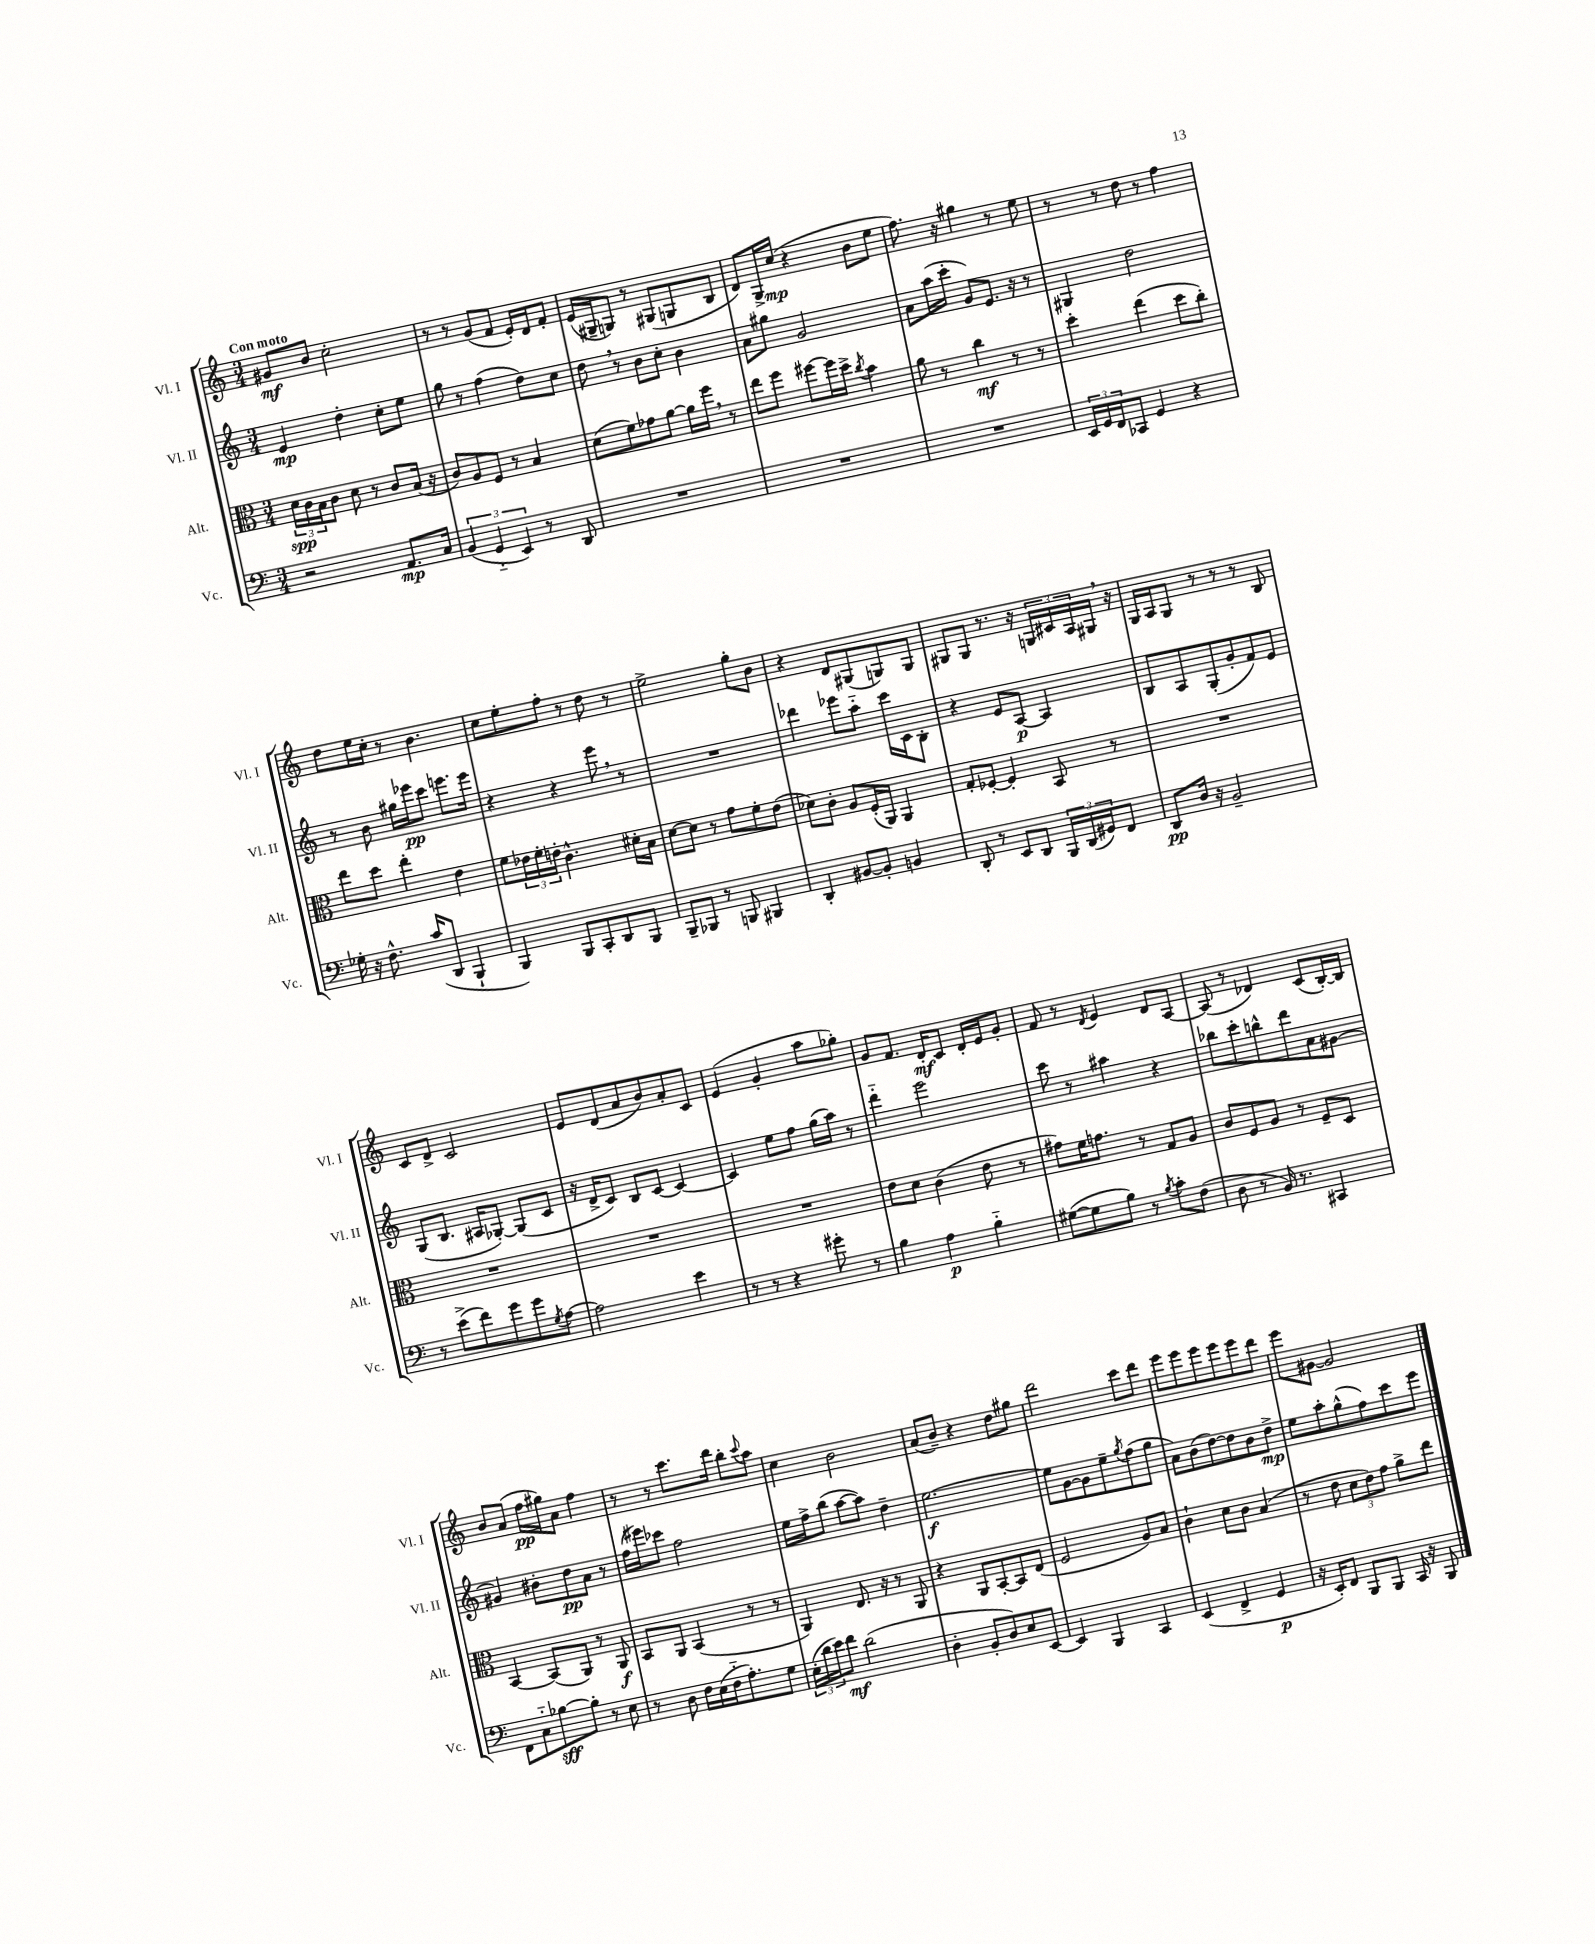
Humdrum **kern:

**kern	**dynam	**kern	**dynam	**kern	**dynam	**kern	**dynam
*part4	*part4	*part3	*part3	*part2	*part2	*part1	*part1
*staff4	*staff4	*staff3	*staff3	*staff2	*staff2	*staff1	*staff1
*I"Vc.	*	*I"Alt.	*	*I"Vl. II	*	*I"Vl. I	*
*I'Vc.	*	*I'Alt.	*	*I'Vl. II	*	*I'Vl. I	*
*clefF4	*	*clefC3	*	*clefG2	*	*clefG2	*
*k[]	*	*k[]	*	*k[]	*	*k[]	*
*M3/4	*	*M3/4	*	*M3/4	*	*M3/4	*
=1	=1	=1	=1	=1	=1	=1	=1
!	!	!	!	!	!	!LO:TX:a:B:t=Con moto	!
2r	.	24d\LL	spp	4e/	mp	8g#X/L	mf
.	.	24c\	.	.	.	.	.
.	.	24B\J	.	.	.	.	.
.	.	8c\J	.	.	.	8b/J	.
.	.	8d\	.	4dd'\	.	2cc'\	.
.	.	8r	.	.	.	.	.
8.AA/L	mp	8c/L	.	8cc'\L	.	.	.
.	.	(16B/Jk	.	8ee\J	.	.	.
16C/Jk	.	16r	.	.	.	.	.
=2	=2	=2	=2	=2	=2	=2	=2
(6BB/	.	8c/L)	.	8gg\	.	8r	.
.	.	8A/	.	8r	.	8r	.
6GG/	.	.	.	.	.	.	.
.	.	8F/J	.	(4ff\	.	(8g/L	.
6EE/)	.	.	.	.	.	.	.
.	.	8r	.	.	.	8f/J	.
8r	.	4B/	.	8dd\L)	.	16e'/LL)	.
.	.	.	.	.	.	16d/J	.
8DD/	.	.	.	8cc\J	.	8f'/J	.
=3	=3	=3	=3	=3	=3	=3	=3
2.r	.	(8d\L	.	8dd,\	.	(16e/LL	.
.	.	.	.	.	.	16G#X~/J	.
.	.	8f\)	.	8r	.	8Gn/J)	.
.	.	8g-X\	.	8b\L	.	8r	.
.	.	[8a\J	.	8cc'\J	.	(8G#X/L	.
.	.	16a\LL]	.	4b\	.	8Gn/	.
.	.	16ff,\JJ	.	.	.	.	.
.	.	8r	.	.	.	8B/J	.
=4	=4	=4	=4	=4	=4	=4	=4
2.r	.	8ee\L	.	8a\L	.	8d/L)	.
.	.	8ff\J	.	8gg#X\J	.	16G^/L	.
.	.	.	.	.	.	(16cc/JJ	mp
.	.	[8ff#X\L	.	2g/	.	4r	.
.	.	16ff#\L]	.	.	.	.	.
.	.	16dd^\JJ	.	.	.	.	.
.	.	8qcc/	.	.	.	.	.
.	.	4b\	.	.	.	8b\L	.
.	.	.	.	.	.	8ee\J	.
=5	=5	=5	=5	=5	=5	=5	=5
2.r	.	8a\	.	8a\L	.	8.ff\)	.
.	.	8r	.	(16aa\L	.	.	.
.	.	.	.	16ccc'\JJ	.	16r	.
.	.	4cc\	mf	8g/L)	.	4gg#X\	.
.	.	.	.	8.e/J	.	.	.
.	.	8r	.	.	.	8r	.
.	.	.	.	16r	.	.	.
.	.	8r	.	8r	.	8ee\	.
=6	=6	=6	=6	=6	=6	=6	=6
24EE/LL	.	4dd'\	.	4G#X/	.	8r	.
24GG/	.	.	.	.	.	.	.
24FF/J	.	.	.	.	.	.	.
8CC-X/J	.	.	.	.	.	8r	.
4GG/	.	(4ee\	.	2dd\	.	8dd\	.
.	.	.	.	.	.	8r	.
4r	.	8dd\L	.	.	.	4ff\	.
.	.	8cc'\J)	.	.	.	.	.
!!LO:LB:g=z
=7	=7	=7	=7	=7	=7	=7	=7
16G-X'\	.	8ee\L	.	8r	.	8dd\L	.
16r	.	.	.	.	.	.	.
8.F^^\	.	8dd\J	.	8b\	.	16ee\L	.
.	.	.	.	.	.	16cc'\JJ	.
.	.	4ee'\	.	16gg#X\LL	.	8r	.
(16c/KL	.	.	.	16eee-X\J	pp	.	.
8DD/J	.	.	.	8ccc\J	.	4.b\	.
4BBB`/	.	4e\	.	8.eeen\L	.	.	.
.	.	.	.	16eee\Jk	.	.	.
=8	=8	=8	=8	=8	=8	=8	=8
4BBB/)	.	8f\L	.	4r	.	8cc\L	.
.	.	24e-X\L	.	.	.	8ee'\	.
.	.	24f'\	.	.	.	.	.
.	.	24en'\JJ	.	.	.	.	.
8BBB/L	.	4.c^^\	.	4r	.	8ff'\J	.
8CC'/	.	.	.	.	.	8r	.
8DD/	.	.	.	8eee,\	.	8dd\	.
8BBB/J	.	16d#X'\LL	.	8r	.	8r	.
.	.	16B\JJ	.	.	.	.	.
=9	=9	=9	=9	=9	=9	=9	=9
8BBB~/L	.	[8d\L	.	2.r	.	2ee^\	.
8BBB-X/J	.	8d\J]	.	.	.	.	.
8r	.	8r	.	.	.	.	.
8BBBn/	.	8g\L	.	.	.	.	.
4BBB#X/	.	8f'\	.	.	.	8gg'\L	.
.	.	(8e\J	.	.	.	8b\J	.
=10	=10	=10	=10	=10	=10	=10	=10
4DD'/	.	8d-X\L)	.	4ddd-X\	.	4r	.
.	.	8c'\J	.	.	.	.	.
[8BB#X/L	.	8A/L	.	8eee-X\L	.	8d/L	.
8BB#'/J]	.	(16F'/L	.	8aa\J	.	(8G#X/	.
.	.	16AA/JJ)	.	.	.	.	.
4BBn/	.	4AA/	.	16ccc\LL	.	8Gn/)	.
.	.	.	.	16c\J	.	.	.
.	.	.	.	8B'\J	.	8G/J	.
=11	=11	=11	=11	=11	=11	=11	=11
8DD'/	.	8G'/L	.	4r	.	8G#X/L	.
8r	.	[8F-X'/J	.	.	.	8G#/J	.
8EE/L	.	4F-'/]	.	8e/L	.	8.r	.
8DD/J	.	.	.	[8A/J	p	.	.
.	.	.	.	.	.	16r	.
24BBB/LL	.	8BB/	.	4A/]	.	24Gn/LL	.
(24DD/	.	.	.	.	.	24c#X/	.
24GG#X/J)	.	.	.	.	.	24A/	.
8FF/J	.	8r	.	.	.	16G#X,/JJ	.
.	.	.	.	.	.	16r	.
=12	=12	=12	=12	=12	=12	=12	=12
8DD/L	pp	2.r	.	8B/L	.	16G/LL	.
.	.	.	.	.	.	16A/J	.
16D/Jk	.	.	.	8A/	.	8G/J	.
16r	.	.	.	.	.	.	.
2BB~/	.	.	.	(8G'/	.	8r	.
.	.	.	.	8g'/	.	8r	.
.	.	.	.	8f/)	.	8r	.
.	.	.	.	8e/J	.	8B/	.
!!LO:LB:g=z
=13	=13	=13	=13	=13	=13	=13	=13
8r	.	2.r	.	(8G/L	.	8c/L	.
(8e^\L	.	.	.	8.B/J	.	8d^/J	.
8f\)	.	.	.	.	.	2c/	.
.	.	.	.	16A#X/KL	.	.	.
8g\	.	.	.	[8G-X'/J)	.	.	.
8g\	.	.	.	(8G-/L]	.	.	.
8qG/	.	.	.	.	.	.	.
[8A\J	.	.	.	8c/J	.	.	.
=14	=14	=14	=14	=14	=14	=14	=14
2A\]	.	2.r	.	16r	.	8e/L	.
.	.	.	.	16d^/KL	.	.	.
.	.	.	.	8c/J)	.	(8d/	.
.	.	.	.	8B/L	.	8a/	.
.	.	.	.	[8c/J	.	8b/)	.
4e\	.	.	.	4c/_	.	8a'/	.
.	.	.	.	.	.	8c/J	.
=15	=15	=15	=15	=15	=15	=15	=15
8r	.	2.r	.	4c/]	.	(4e/	.
8r	.	.	.	.	.	.	.
4r	.	.	.	8ee\L	.	4g'/	.
.	.	.	.	8ff\J	.	.	.
8g#X'\	.	.	.	(16gg\LL	.	8aa\L	.
.	.	.	.	16aa\JJ)	.	.	.
8r	.	.	.	8r	.	8gg-X'\J)	.
=16	=16	=16	=16	=16	=16	=16	=16
4B\	.	8e\L	.	4ddd\	.	8g/L	.
.	.	8d\J	.	.	.	8.f/J	.
4A\	p	(4c\	.	2eee\	.	.	.
.	.	.	.	.	.	16d'/KL	mf
.	.	.	.	.	.	8c/J	.
4B\	.	8e\	.	.	.	16d'/LL	.
.	.	.	.	.	.	16e/J	.
.	.	8r	.	.	.	8g'/J	.
=17	=17	=17	=17	=17	=17	=17	=17
([8G#X\L	.	8g#X\L)	.	8ccc\	.	8f/	.
8G#\]	.	16f\K	.	8r	.	8r	.
.	.	8.gn\J	.	.	.	.	.
.	.	.	.	.	.	8qd/	.
8B\J)	.	.	.	4aa#X\	.	4e/	.
8r	.	8r	.	.	.	.	.
8qB/	.	.	.	.	.	.	.
8c'\L	.	8G/L	.	4r	.	8d/L	.
(8F\J	.	8A/J	.	.	.	[8A/J	.
=18	=18	=18	=18	=18	=18	=18	=18
8D\	.	8c/L	.	8bb-X\L	.	(8A/]	.
8r	.	8F/	.	8ccc'\	.	8r	.
16BB/)	.	8A/J	.	8bbn^^\	.	4d-X/)	.
8.r	.	.	.	.	.	.	.
.	.	8r	.	8ddd\	.	.	.
4CC#X/	.	8F~/L	.	8a\	.	(8c/L	.
.	.	8D/J	.	[8g#X\J	.	[16B'/L)	.
.	.	.	.	.	.	16B/JJ]	.
!!LO:LB:g=z
=19	=19	=19	=19	=19	=19	=19	=19
8FF\L	.	[4BB/	.	4g#X/]	.	8b/L	.
8C\	.	.	.	.	.	(8a/J	.
[8B-X\	sff	(8BB/L]	.	8b#X'\L	.	16ff\LL	pp
.	.	.	.	.	.	16gg#X\J)	.
8B-'\J]	.	8AA/J)	.	8dd\	pp	8a\J	.
8r	.	8r	.	8a\J	.	4ff\	.
8E\	.	8AA/	f	8r	.	.	.
=20	=20	=20	=20	=20	=20	=20	=20
8r	.	8BB/L	.	(16ff\LL	.	8r	.
.	.	.	.	16eee#X\J)	.	.	.
8D\	.	8AA/J	.	8ccc-X\J	.	8r	.
16F\LL	.	(4BB/	.	2ff\	.	8.ccc\L	.
(16E\	.	.	.	.	.	.	.
16F\J	.	.	.	.	.	.	.
8.A'\)	.	.	.	.	.	16ddd\Jk	.
.	.	8r	.	.	.	8bb'\L	.
.	.	.	.	.	.	8qqccc/	.
8G\J	.	8r	.	.	.	8aa\J	.
=21	=21	=21	=21	=21	=21	=21	=21
(24E'\LL	.	4AA/)	.	16ee\LL	.	4cc\	.
24d\	.	.	.	.	.	.	.
.	.	.	.	16ff^\J	.	.	.
24e\J)	.	.	.	.	.	.	.
8f\J	mf	.	.	(8bb\J	.	.	.
(2d\	.	8.E/	.	[8aa\L	.	2b\	.
.	.	.	.	8aa\J])	.	.	.
.	.	16r	.	.	.	.	.
.	.	8r	.	4dd~\	.	.	.
.	.	8AA/	.	.	.	.	.
=22	=22	=22	=22	=22	=22	=22	=22
4D'\	.	4r	.	[2.ee\	f	(8a/L	.
.	.	.	.	.	.	8b~/J)	.
8BB'/L	.	8AA/L	.	.	.	4r	.
8D/)	.	[8BB'/	.	.	.	.	.
8E/	.	8BB/]	.	.	.	8dd\L	.
[8EE/J	.	(8E/J	.	.	.	8gg#X\J	.
=23	=23	=23	=23	=23	=23	=23	=23
4EE/]	.	2F/	.	8ee\L]	.	2ddd\	.
.	.	.	.	[8g\	.	.	.
4BBB/	.	.	.	8g\]	.	.	.
.	.	.	.	8ee~\	.	.	.
.	.	.	.	8qgg/	.	.	.
4CC/	.	8A/L)	.	(8ff\	.	8ccc\L	.
.	.	8B/J	.	8gg\J	.	8ddd\J	.
=24	=24	=24	=24	=24	=24	=24	=24
(4EE/	.	4c`\	.	8a\L)	.	8eee\L	.
.	.	.	.	(8b\	.	8eee\	.
4FF^/	.	8d\L	.	[8dd\)	.	8eee\	.
.	.	8c\J	.	8dd\]	.	8eee\	.
4GG/	p	(4B/	.	8b\	.	8eee\	.
.	.	.	.	8dd^\J	mp	8ddd\J	.
=25	=25	=25	=25	=25	=25	=25	=25
16r	.	8r	.	8ee\L	.	8eee\L	.
16EE'/KL)	.	.	.	.	.	.	.
8FF/J	.	8e\	.	8aa'\	.	[8g#X\J	.
8BBB/L	.	12d\L	.	(8gg^^\	.	2g#/]	.
.	.	12e\)	.	.	.	.	.
8BBB/J	.	.	.	8ff\)	.	.	.
.	.	12g\J	.	.	.	.	.
16CC/	.	8a^\L	.	8ccc\	.	.	.
16r	.	.	.	.	.	.	.
8BBB/	.	8ee\J	.	8eee\J	.	.	.
==	==	==	==	==	==	==	==
*-	*-	*-	*-	*-	*-	*-	*-
